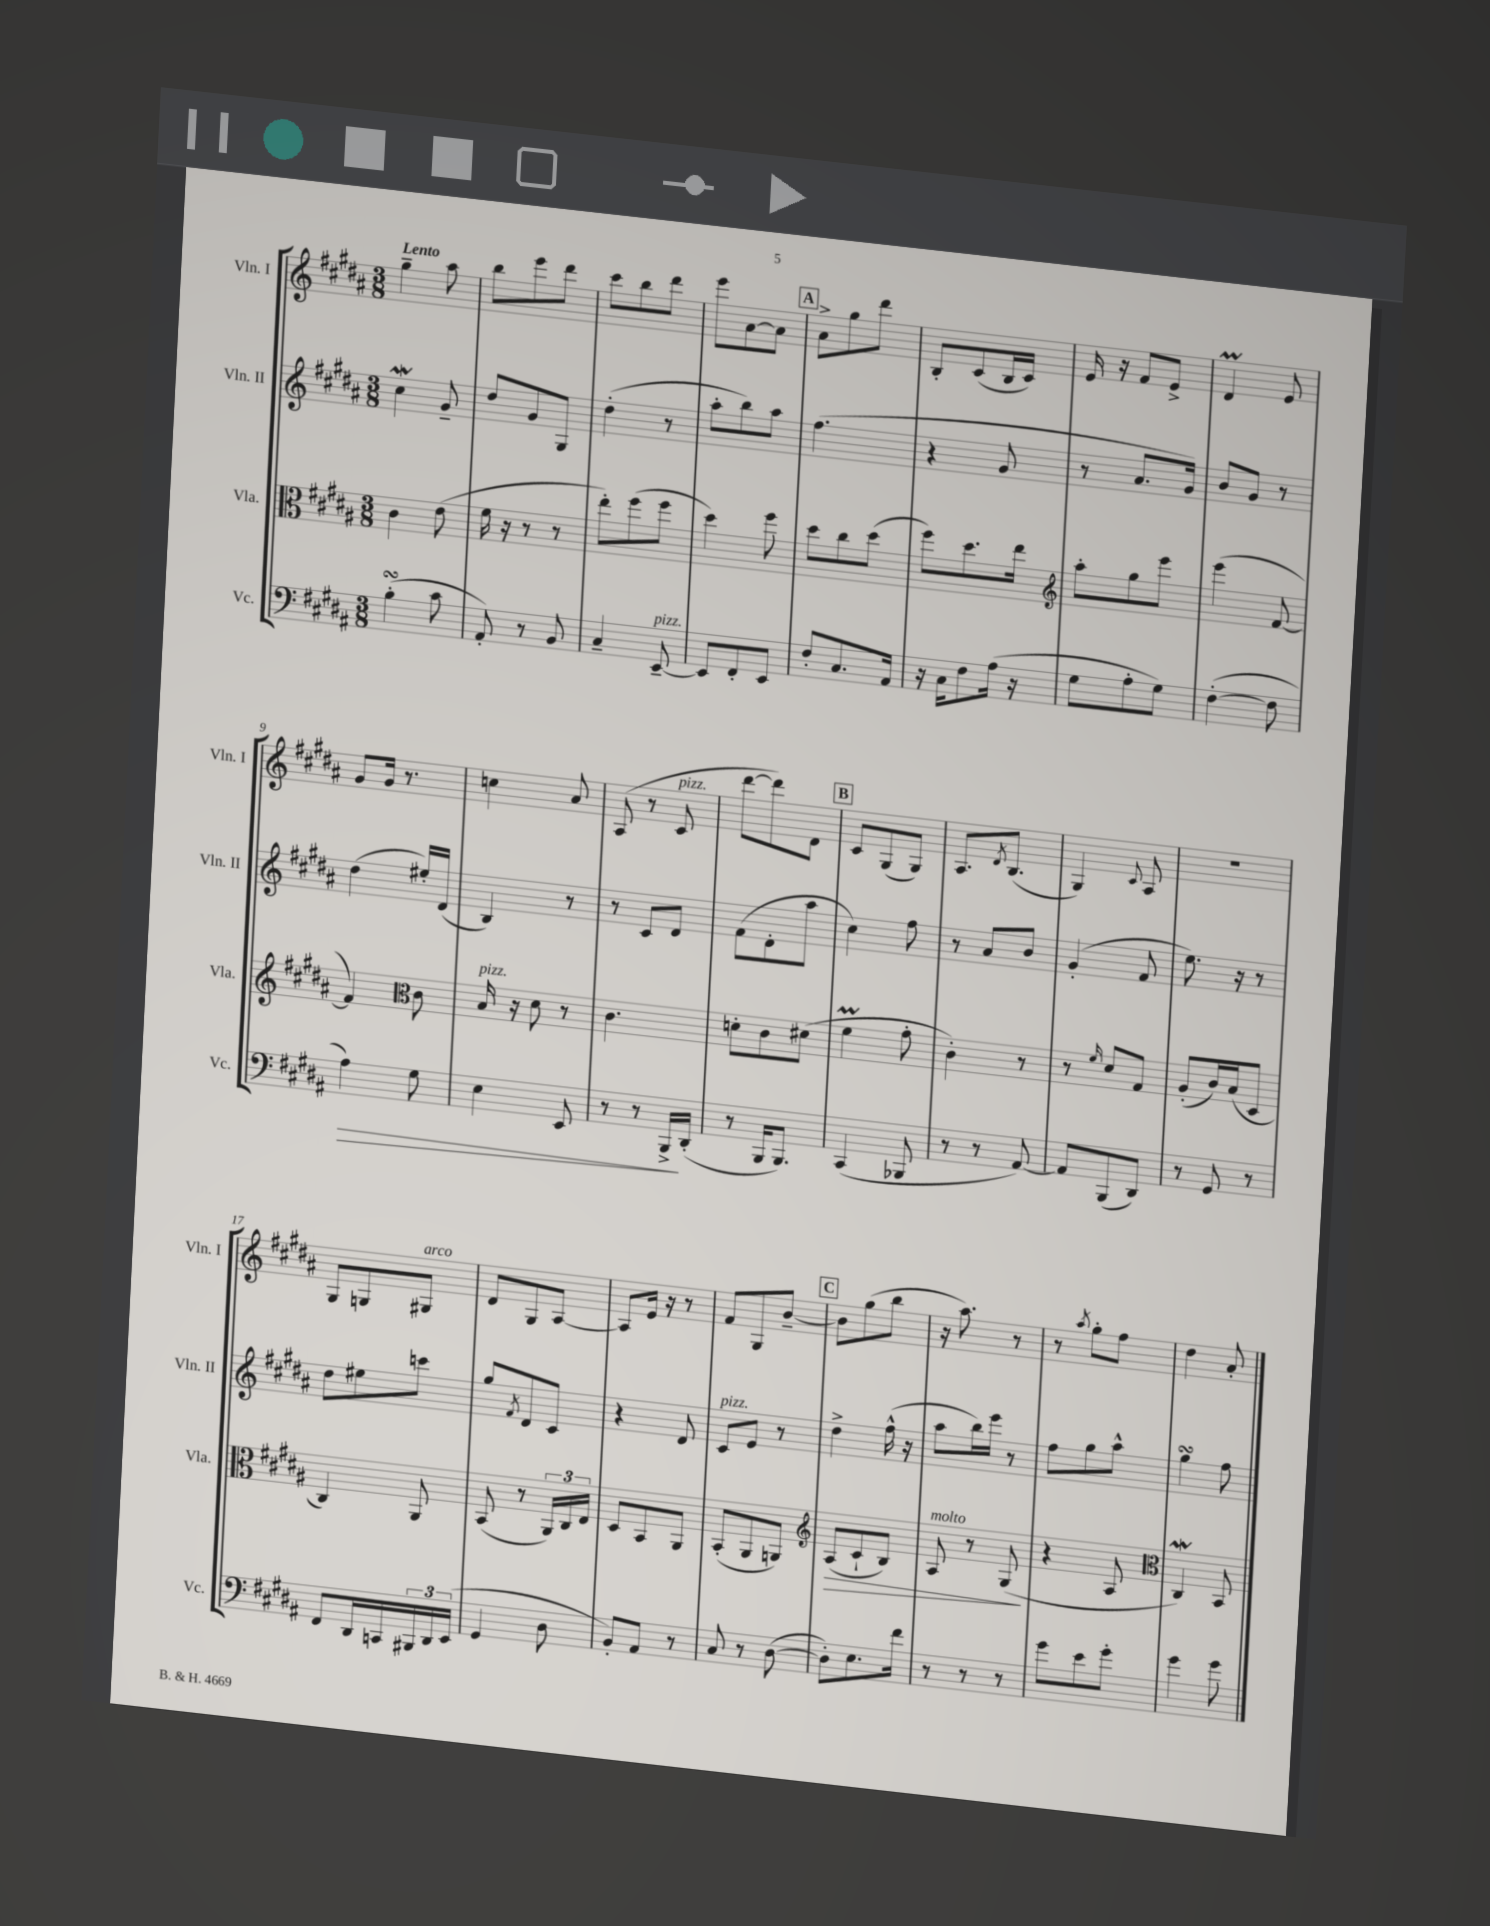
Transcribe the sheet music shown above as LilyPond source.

<<
\new StaffGroup <<
\new Staff = "s0" \with { instrumentName = "Vln. I" shortInstrumentName = "Vln. I" } {
    \clef treble \key b \major \numericTimeSignature \time 3/8 \tempo "Lento"
    gis''4-- ais''8 |
    b''8 e'''8 dis'''8 |
    cis'''8 b''8 dis'''8 |
    e'''8 ais'8~ ais'8 |
    \mark \markup { \box "A" } ais'8-> gis''8 dis'''8 |
    b8-. cis'8( b16 cis'16) |
    e'16 r16 fis'8 e'8-> |
    dis'4\prall e'8 |
    gis'8 gis'16 r8. |
    c''4 ais'8 |
    ais8( r8 cis'8^\markup { \italic "pizz." } |
    dis'''8~ dis'''8) dis'8 |
    \mark \markup { \box "B" } cis'8 gis8( gis8) |
    ais8. \acciaccatura { dis'8 } b8.( |
    gis4) \appoggiatura { cis'8 } ais8 |
    r4. |
    gis8 g8 gis8^\markup { \italic "arco" } |
    dis'8 gis8 ais8~ |
    ais8 e'16 r16 r8 |
    fis'8 gis8 b'8~-- |
    \mark \markup { \box "C" } b'8 gis''8( b''8 |
    r16 ais''8.) r8 |
    r8 \acciaccatura { ais''8 } gis''8-. fis''8 |
    dis''4 ais'8-. \bar "|." |
}
\new Staff = "s1" \with { instrumentName = "Vln. II" shortInstrumentName = "Vln. II" } {
    \clef treble \key b \major \numericTimeSignature \time 3/8
    cis''4\mordent gis'8-- |
    dis''8 gis'8 gis8 |
    dis''4-.( r8 |
    ais''8-. b''8) ais''8 |
    \mark \markup { \box "A" } fis''4.( |
    r4 gis'8 |
    r8 ais'8. gis'16) |
    b'8 gis'8 r8 |
    dis''4( eis''16-.) dis'16( |
    b4) r8 |
    r8 cis'8 dis'8 |
    fis'8( dis'8-. ais''8 |
    \mark \markup { \box "B" } cis''4) fis''8 |
    r8 ais'8 b'8 |
    gis'4-.( fis'8 |
    e''8.) r16 r8 |
    dis''8 eis''8 c'''8 |
    gis''8 \acciaccatura { fis'8 } dis'8 cis'8 |
    r4 dis'8 |
    cis'8^\markup { \italic "pizz." } e'8 r8 |
    \mark \markup { \box "C" } dis''4-> fis''16-^( r16 |
    ais''8 b''16) e'''16 r8 |
    fis''8 gis''8 ais''8-^ |
    gis''4\turn fis''8 \bar "|." |
}
\new Staff = "s2" \with { instrumentName = "Vla." shortInstrumentName = "Vla." } {
    \clef alto \key b \major \numericTimeSignature \time 3/8
    cis'4 e'8( |
    fis'16 r16 r8 r8 |
    e''8-.) fis''8( fis''8 |
    dis''4) fis''8 |
    \mark \markup { \box "A" } dis''8 cis''8 dis''8( |
    fis''8) dis''8. e''16 |
    \clef treble ais''8-. gis''8 e'''8 |
    e'''4( fis'8~ |
    fis'4) \clef alto cis'8 |
    b16^\markup { \italic "pizz." } r16 dis'8 r8 |
    cis'4. |
    d'8-. cis'8 dis'8( |
    \mark \markup { \box "B" } fis'4\prall gis'8-. |
    cis'4-.) r8 |
    r8 \grace { fis'16 } dis'8 gis8 |
    ais8-.( cis'16) b16( dis8 |
    cis4) ais,8 |
    b,8( r8 \tuplet 3/2 { ais,16) cis16 e16 } |
    dis8 b,8 ais,8 |
    b,8-.( ais,8 a,8) |
    \mark \markup { \box "C" } \clef treble ais8\>( cis'8-! b8) |
    ais8^\markup { \italic "molto" } r8 gis8\!( |
    r4 ais8 |
    \clef alto cis4\mordent) b,8 \bar "|." |
}
\new Staff = "s3" \with { instrumentName = "Vc." shortInstrumentName = "Vc." } {
    \clef bass \key b \major \numericTimeSignature \time 3/8
    b4-.\turn( cis'8 |
    ais,8-.) r8 b,8 |
    cis4-- e,8~--^\markup { \italic "pizz." } |
    e,8 fis,8-. e,8 |
    \mark \markup { \box "A" } fis8-. cis8. ais,16 |
    r16 cis16 fis8 ais16( r16 |
    gis8 ais8-. gis8) |
    fis4~-.( fis8 |
    ais4\>) gis8 |
    e4 e,8 |
    r8 r8 b,,16->\! dis,16-.( |
    r8 b,,16 b,,8.) |
    \mark \markup { \box "B" } cis,4( bes,,8 |
    r8 r8 ais,8~) |
    ais,8 b,,8( dis,8) |
    r8 gis,8 r8 |
    fis,8 dis,16 c,16 \tuplet 3/2 { bis,,16 dis,16 e,16( } |
    gis,4 dis8 |
    b,8-.) ais,8 r8 |
    cis8 r8 dis8~( |
    \mark \markup { \box "C" } dis8-.) e8. fis'16 |
    r8 r8 r8 |
    gis'8 e'8 gis'8-. |
    gis'4 gis'8 \bar "|." |
}
>>
>>
